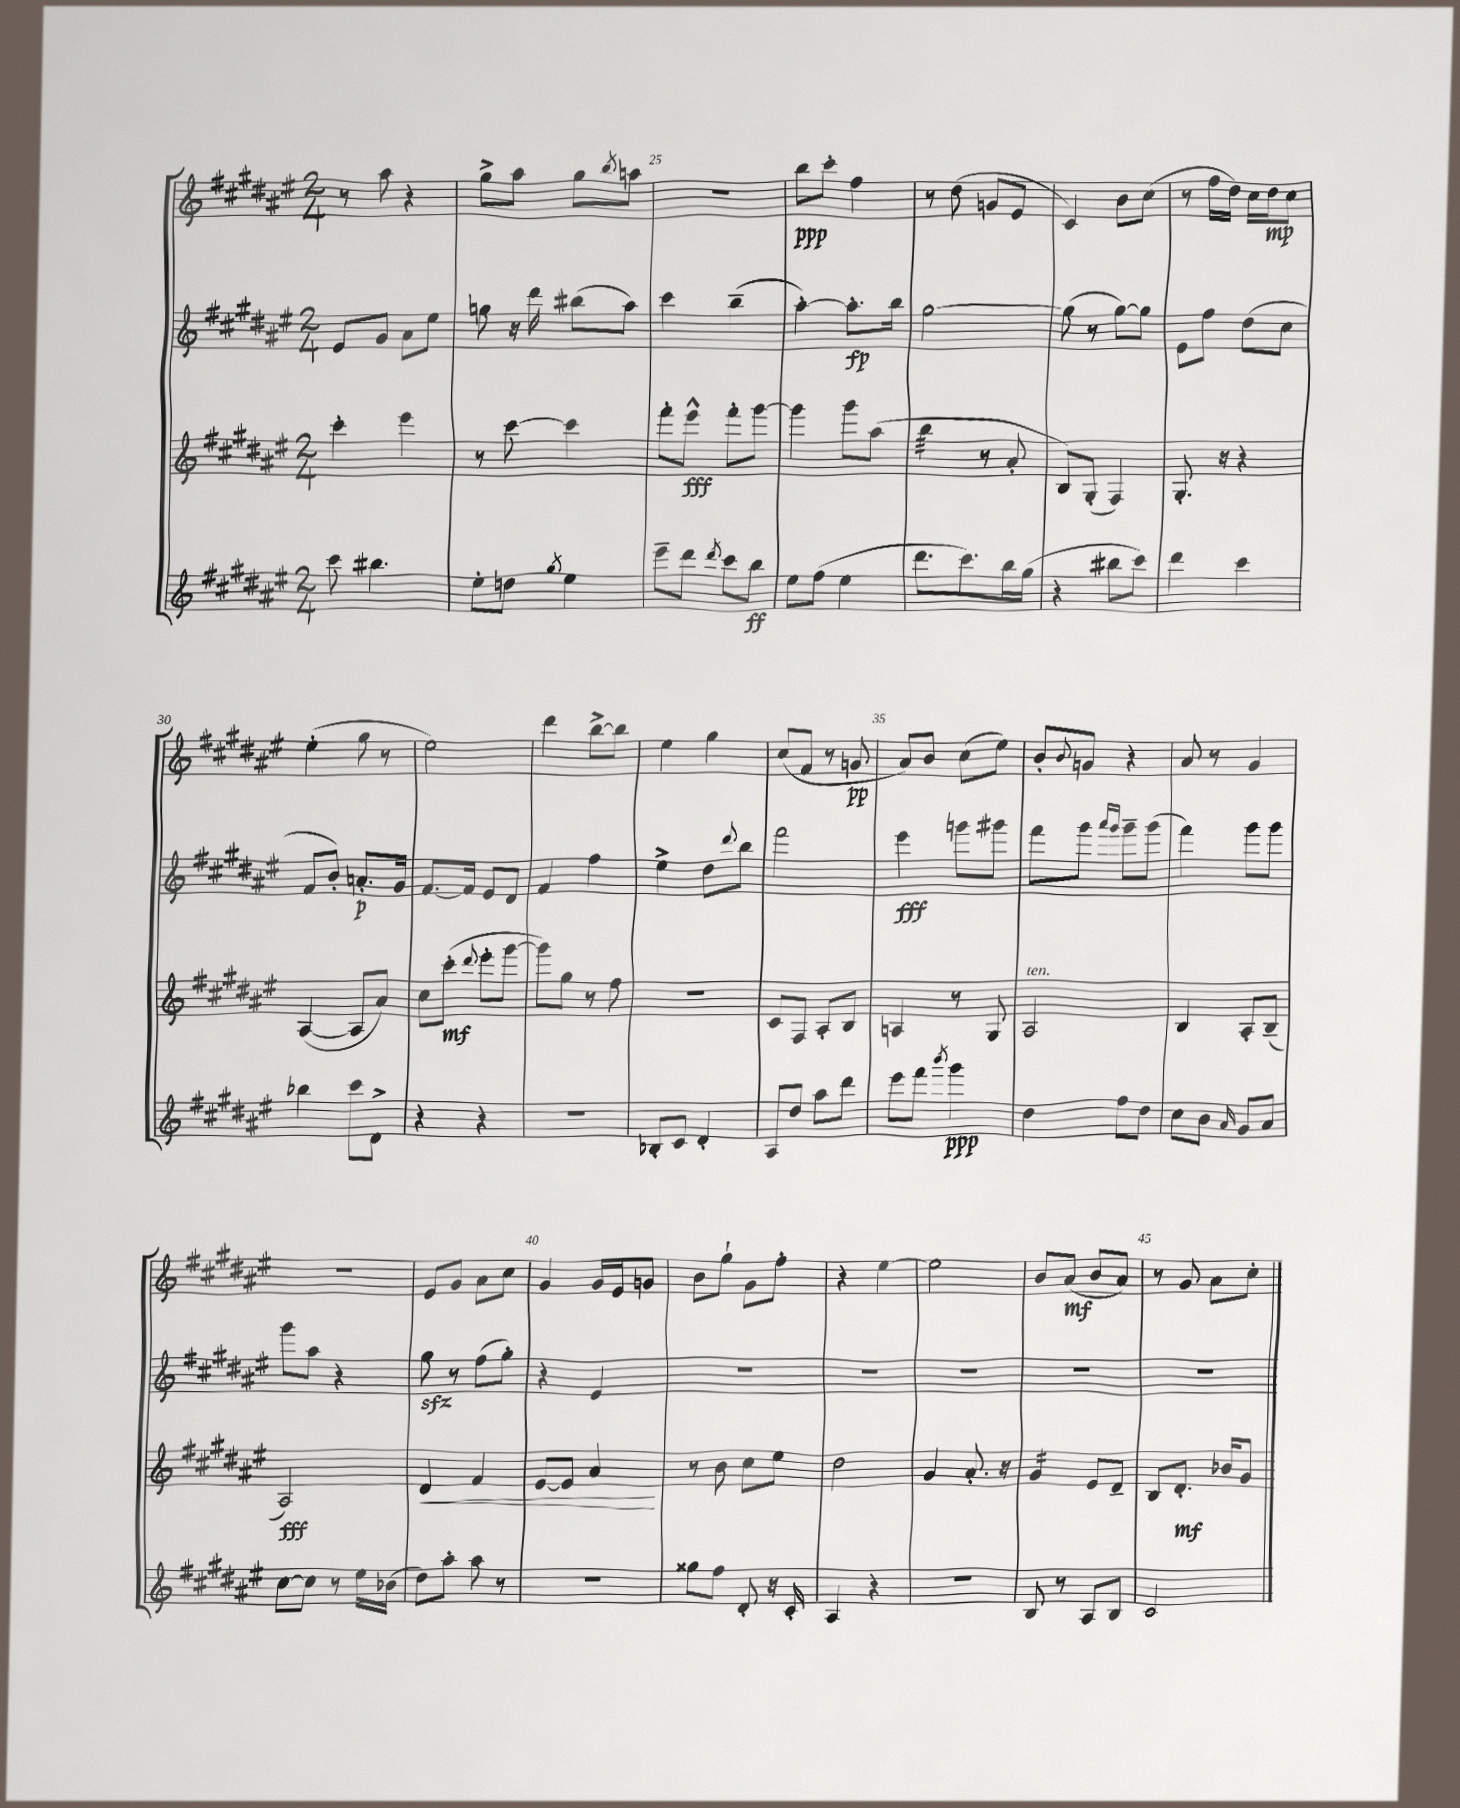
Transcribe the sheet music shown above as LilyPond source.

<<
\new StaffGroup <<
\new Staff = "s0" {
    \clef treble \key fis \major \numericTimeSignature \time 2/4
    r8 ais''8 r4 |
    gis''8-> ais''8 gis''8 \acciaccatura { b''8 } a''8 |
    R2 |
    b''8\ppp cis'''8-. fis''4 |
    r8 dis''8( g'8 eis'8 |
    cis'4) b'8 cis''8( |
    r8 fis''16 dis''16) cis''16 dis''16\mp cis''8 |
    eis''4-.( gis''8 r8 |
    eis''2) |
    dis'''4 b''8~-> b''8 |
    eis''4 gis''4 |
    cis''8( fis'8 r8 g'8\pp |
    ais'8) b'8 cis''8( eis''8) |
    b'8-. \appoggiatura { b'8 } g'8 r4 |
    ais'8 r8 gis'4 |
    r2 |
    eis'8 gis'8 ais'8 cis''8 |
    gis'4 gis'16 eis'16 g'8 |
    b'8 gis''8-! gis'8 fis''8-. |
    r4 eis''4~ |
    eis''2 |
    b'8 ais'8\mf( b'8 ais'8) |
    r8 gis'8 ais'8 cis''8-. \bar "|." |
}
\new Staff = "s1" {
    \clef treble \key fis \major \numericTimeSignature \time 2/4
    eis'8 gis'8 ais'8 eis''8 |
    g''8 r16 dis'''16 bis''8( ais''8) |
    cis'''4 b''4--( |
    ais''4~-.) ais''8.-.\fp b''16 |
    gis''2~ |
    gis''8( r8 gis''8~) gis''8 |
    eis'8 fis''8 dis''8( cis''8 |
    fis'8 b'8-.) a'8.-.\p gis'16 |
    fis'8.~ fis'16 eis'8 dis'8 |
    fis'4 fis''4 |
    eis''4-> dis''8 \appoggiatura { dis'''8 } b''8 |
    fis'''2 |
    eis'''4\fff g'''8 gis'''8 |
    fis'''8 gis'''8 \grace { ais'''16 gis'''16 } gis'''8-- gis'''8( |
    fis'''4) gis'''8 gis'''8 |
    gis'''8 ais''8 r4 |
    gis''8\sfz r8 fis''8( gis''8-.) |
    r4 eis'4 |
    R2 |
    R2 |
    R2 |
    R2 |
    R2 \bar "|." |
}
\new Staff = "s2" {
    \clef treble \key fis \major \numericTimeSignature \time 2/4
    cis'''4-. eis'''4 |
    r8 cis'''8~ cis'''4 |
    fis'''8-. eis'''8-^\fff fis'''8-. gis'''8~ |
    gis'''4 gis'''8 ais''8( |
    b''4:32 r8 ais'8-. |
    b8) gis8-.( fis4) |
    gis8.-. r16 r4 |
    ais4~( ais8 ais'8) |
    cis''8 cis'''8-.\mf( \appoggiatura { dis'''8 } eis'''8-. gis'''8~ |
    gis'''8) gis''8 r8 fis''8 |
    R2 |
    cis'8 fis8 ais8-. b8 |
    a4 r8 gis8 |
    ais2^\markup { \italic "ten." } |
    b4 ais8-. b8--( |
    ais2\fff) |
    dis'4\< fis'4 |
    eis'8~ eis'8 ais'4\! |
    r8 b'8 cis''8 eis''8 |
    dis''2 |
    gis'4 ais'8.-. r16 |
    gis'4:16 eis'8 dis'8-- |
    b8 dis'8.-.\mf bes'16 gis'8 \bar "|." |
}
\new Staff = "s3" {
    \clef treble \key fis \major \numericTimeSignature \time 2/4
    cis'''8 bis''4. |
    eis''8-. d''8 \acciaccatura { gis''8 } eis''4 |
    eis'''8-- dis'''8 \acciaccatura { dis'''8 } cis'''8 b''8\ff |
    eis''8 fis''8( eis''4 |
    dis'''8. cis'''8.) b''16 gis''16( |
    r4 bis''8 cis'''8) |
    dis'''4 cis'''4 |
    bes''4 cis'''8 dis'8-> |
    r4 r4 |
    r2 |
    bes8-. cis'8 dis'4-. |
    ais8 dis''8 ais''8 dis'''8 |
    eis'''8 fis'''8 \acciaccatura { b'''8 } gis'''4\ppp |
    dis''4 fis''8 dis''8 |
    cis''8 b'8 \grace { ais'16 } gis'8 ais'8 |
    cis''8~ cis''8 r8 eis''16 bes'16( |
    dis''8) ais''8-. ais''8 r8 |
    r2 |
    gisis''8 fis''8 dis'8-. r16 cis'16-. |
    ais4 r4 |
    r2 |
    b8 r8 ais8 b8 |
    cis'2 \bar "|." |
}
>>
>>
\layout { \context { \Score currentBarNumber = #23 \override BarNumber.break-visibility = ##(#f #t #t) barNumberVisibility = #(every-nth-bar-number-visible 5) } }
